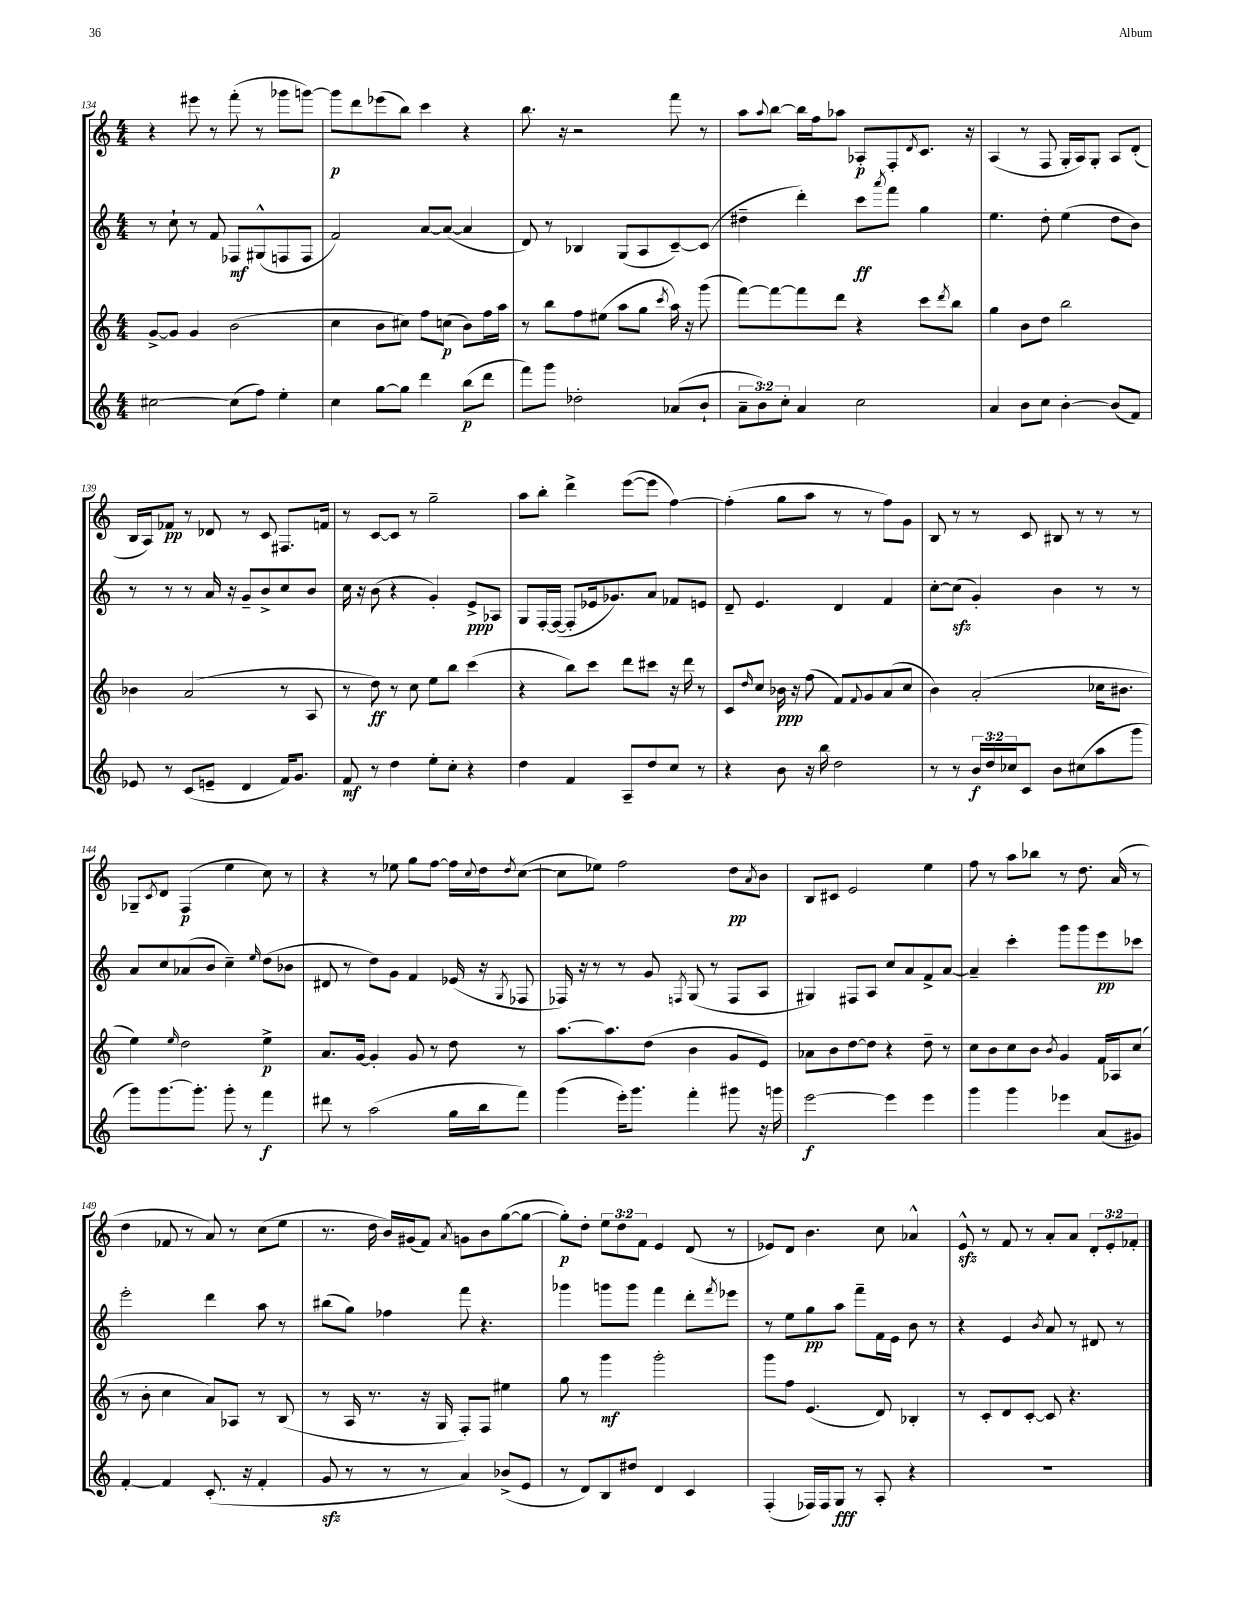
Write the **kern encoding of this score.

**kern	**dynam	**kern	**dynam	**kern	**dynam	**kern	**dynam
*part4	*part4	*part3	*part3	*part2	*part2	*part1	*part1
*staff4	*staff4	*staff3	*staff3	*staff2	*staff2	*staff1	*staff1
*clefG2	*	*clefG2	*	*clefG2	*	*clefG2	*
*k[]	*	*k[]	*	*k[]	*	*k[]	*
*M4/4	*	*M4/4	*	*M4/4	*	*M4/4	*
=134	=134	=134	=134	=134	=134	=134	=134
[2cc#X\	.	[8g^/L	.	8r	.	4r	.
.	.	8g/J]	.	8cc`\	.	.	.
.	.	4g/	.	8r	.	8eee#X\	.
.	.	.	.	8f/	.	8r	.
(8cc#\L]	.	(2b\	.	8F-X/L	mf	(8fff'\	.
8ff\J)	.	.	.	(8G#X^^/	.	8r	.
4ee'\	.	.	.	8Fn/	.	8ggg-X\L	.
.	.	.	.	8F/J	.	[8gggn\J)	.
=135	=135	=135	=135	=135	=135	=135	=135
4cc\	.	4cc\	.	2f/)	.	8ggg\L]	p
.	.	.	.	.	.	8ddd\	.
[8gg\L	.	8b\L	.	.	.	(8eee-X\	.
8gg\J]	.	8cc#X\J)	.	.	.	8bb\J)	.
4ddd\	.	8ff\L	.	[8a/L	.	4ccc\	.
.	.	(8ccn\J	p	(8a/J_	.	.	.
(8bb\L	p	8b\L)	.	4a/]	.	4r	.
8ddd\J	.	16ff\L	.	.	.	.	.
.	.	16aa\JJ	.	.	.	.	.
=136	=136	=136	=136	=136	=136	=136	=136
8fff\L)	.	8r	.	8d/)	.	8.bb\	.
8ggg\J	.	8bb\L	.	8r	.	.	.
.	.	.	.	.	.	16r	.
2dd-X'\	.	8ff\	.	4B-X/	.	2r	.
.	.	(8ee#X\J	.	.	.	.	.
.	.	8aa\L	.	(8G/L	.	.	.
.	.	8gg\J	.	8A/	.	.	.
.	.	8qccc/	.	.	.	.	.
(8a-X/L	.	16aa\)	.	[8c~/)	.	8fff\	.
.	.	16r	.	.	.	.	.
8b`/J	.	(8ggg\	.	(8c/J]	.	8r	.
=137	=137	=137	=137	=137	=137	=137	=137
12a~\L	.	[8fff\L)	.	4dd#X~\	.	8aa\L	.
12b\)	.	.	.	.	.	.	.
.	.	.	.	.	.	8qqaa/	.
.	.	8fff\_	.	.	.	[8bb\J	.
12cc'\J	.	.	.	.	.	.	.
4a/	.	8fff\]	.	4ddd'\)	.	16bb\LL]	.
.	.	.	.	.	.	16ff\J	.
.	.	8ddd\J	.	.	.	8aa-X\J	.
2cc\	.	4r	.	8ccc\L	ff	8A-X'/L	p
.	.	.	.	8qaaa/	.	.	.
.	.	.	.	8fff\J	.	8F'/	.
.	.	.	.	.	.	8qd/	.
.	.	8ccc\L	.	4gg\	.	8.c/J	.
.	.	8qddd/	.	.	.	.	.
.	.	8bb\J	.	.	.	.	.
.	.	.	.	.	.	16r	.
=138	=138	=138	=138	=138	=138	=138	=138
4a/	.	4gg\	.	4.ee\	.	(4A/	.
8b\L	.	8b\L	.	.	.	8r	.
8cc\J	.	8dd\J	.	8dd'\	.	8F/	.
[4b'\	.	2bb\	.	(4ee\	.	16G'/LL	.
.	.	.	.	.	.	16A/J)	.
.	.	.	.	.	.	8G'/J	.
(8b/L]	.	.	.	8dd\L	.	8A/L	.
8f/J)	.	.	.	8b\J)	.	(8d'/J	.
!!LO:LB:g=z
=139	=139	=139	=139	=139	=139	=139	=139
8e-X/	.	4b-X\	.	8r	.	16B/LL	.
.	.	.	.	.	.	16A/J)	.
8r	.	.	.	8r	.	8f-X/J	pp
(8c/L	.	(2a/	.	8r	.	8r	.
8en~/J	.	.	.	16a/	.	8d-X/	.
.	.	.	.	16r	.	.	.
4d/	.	.	.	8g~/L	.	8r	.
.	.	.	.	8b^/	.	8c/	.
16f/KL)	.	8r	.	8cc/	.	8.F#X/L	.
8.g/J	.	.	.	.	.	.	.
.	.	8A/	.	8b/J	.	.	.
.	.	.	.	.	.	16fn/Jk	.
=140	=140	=140	=140	=140	=140	=140	=140
8f/	mf	8r	.	16cc\	.	8r	.
.	.	.	.	16r	.	.	.
8r	.	8dd\)	ff	(8b\	.	[8c/L	.
4dd\	.	8r	.	4r	.	8c/J]	.
.	.	8cc\	.	.	.	8r	.
8ee'\L	.	8ee\L	.	4g'/)	.	2gg~\	.
8cc'\J	.	8bb\J	.	.	.	.	.
4r	.	(4ccc\	.	8e^/L	ppp	.	.
.	.	.	.	8A-X/J	.	.	.
=141	=141	=141	=141	=141	=141	=141	=141
4dd\	.	4r	.	8G/L	.	8aa\L	.
.	.	.	.	[16F'/L	.	8bb'\J	.
.	.	.	.	(16F/JJ_	.	.	.
4f/	.	8bb\L)	.	8F'/L]	.	4ddd^\	.
.	.	8ccc\J	.	16e-X/k	.	.	.
.	.	.	.	8.g-X/)	.	.	.
8A~/L	.	8ddd\L	.	.	.	([8eee\L	.
8dd/	.	8ccc#X\J	.	8a/J	.	8eee\J]	.
8cc/J	.	16r	.	8f-X/L	.	[4ff\)	.
.	.	16ddd\	.	.	.	.	.
8r	.	8r	.	8en/J	.	.	.
=142	=142	=142	=142	=142	=142	=142	=142
4r	.	8c/L	.	8d~/	.	(4ff'\]	.
.	.	16qqdd/	.	.	.	.	.
.	.	8cc/J	.	4.e/	.	.	.
8b\	.	16b-X\	ppp	.	.	8gg\L	.
.	.	16r	.	.	.	.	.
16r	.	(8ff\	.	.	.	8aa\J	.
16bb\	.	.	.	.	.	.	.
2dd\	.	8f/L)	.	4d/	.	8r	.
.	.	8qqf/	.	.	.	.	.
.	.	8g/	.	.	.	8r	.
.	.	(8a/	.	4f/	.	8ff\L)	.
.	.	8cc/J	.	.	.	8g\J	.
=143	=143	=143	=143	=143	=143	=143	=143
8r	.	4b\)	.	[8cc'\L	.	8B/	.
8r	.	.	.	(8cczz\J]	.	8r	.
24b/LL	f	(2a'/	.	4g'/)	.	8r	.
24dd/	.	.	.	.	.	.	.
24cc-X/J	.	.	.	.	.	.	.
8c/J	.	.	.	.	.	8c/	.
8b\L	.	.	.	4b\	.	8B#X/	.
(8cc#X\	.	.	.	.	.	8r	.
8aa\	.	16cc-X\KL	.	8r	.	8r	.
.	.	8.b#X\J	.	.	.	.	.
8ggg\J	.	.	.	8r	.	8r	.
!!LO:LB:g=z
=144	=144	=144	=144	=144	=144	=144	=144
8ggg\L)	.	4ee\)	.	8a/L	.	8G-X~/L	.
.	.	.	.	.	.	8qc/	.
[8.ggg\	.	.	.	8cc/	.	8d/J	.
.	.	16qqee/	.	.	.	.	.
.	.	2dd\	.	(8a-X/	.	(4F/	p
8.ggg'\J]	.	.	.	.	.	.	.
.	.	.	.	8b/J	.	.	.
8ggg'\	.	.	.	4cc~\)	.	4ee\	.
8r	.	.	.	.	.	.	.
.	.	.	.	16qqee/	.	.	.
4fff\	f	4ee^\	p	(8dd\L	.	8cc\)	.
.	.	.	.	8b-X\J	.	8r	.
=145	=145	=145	=145	=145	=145	=145	=145
8ddd#X\	.	8.a/L	.	8d#X/	.	4r	.
8r	.	.	.	8r	.	.	.
.	.	[16g/Jk	.	.	.	.	.
(2aa\	.	4g'/]	.	8dd\L)	.	8r	.
.	.	.	.	8g\J	.	8ee-X\	.
.	.	8g/	.	4f/	.	8gg\L	.
.	.	8r	.	.	.	[8ff\J	.
16gg\LL	.	8dd\	.	(16e-X/	.	16ff\LL]	.
.	.	.	.	.	.	8qqcc/	.
16bb\J	.	.	.	16r	.	16dd\J	.
.	.	.	.	8qG/	.	8qdd/	.
8fff\J)	.	8r	.	8F-X/	.	([8cc\J	.
=146	=146	=146	=146	=146	=146	=146	=146
(4ggg\	.	[8.aa\L	.	16F-X/)	.	8cc\L]	.
.	.	.	.	16r	.	.	.
.	.	.	.	8r	.	8ee-X\J)	.
.	.	8.aa\]	.	.	.	.	.
16eee'\KL)	.	.	.	8r	.	2ff\	.
8.ggg\J	.	.	.	.	.	.	.
.	.	(8dd\J	.	8g/	.	.	.
.	.	.	.	8qFn/	.	.	.
4fff'\	.	4b\	.	(8G/	.	.	.
.	.	.	.	8r	.	.	.
8ggg#X\	.	8g/L	.	8F/L	.	8dd\L	pp
.	.	.	.	.	.	8qa/	.
16r	.	8e/J)	.	8A/J	.	8b\J	.
16gggn\	.	.	.	.	.	.	.
=147	=147	=147	=147	=147	=147	=147	=147
[2eee\	f	8a-X\L	.	4G#X/)	.	8B/L	.
.	.	8b\	.	.	.	8c#X/J	.
.	.	[8dd\	.	8F#X/L	.	2e/	.
.	.	8dd\J]	.	8A/J	.	.	.
4eee\]	.	4r	.	8cc/L	.	.	.
.	.	.	.	8a/	.	.	.
4eee\	.	8dd~\	.	8f^/	.	4ee\	.
.	.	8r	.	[8a/J	.	.	.
=148	=148	=148	=148	=148	=148	=148	=148
4ggg\	.	8cc\L	.	4a~/]	.	8ff\	.
.	.	8b\	.	.	.	8r	.
4ggg\	.	8cc\	.	4ccc'\	.	8aa\L	.
.	.	8b\J	.	.	.	8bb-X\J	.
.	.	8qb/	.	.	.	.	.
4eee-X\	.	4g/	.	8ggg\L	.	8r	.
.	.	.	.	8ggg\	.	8.dd\	.
(8a/L	.	16f/LL	.	8eee\	pp	.	.
.	.	16A-X/J	.	.	.	(16a/	.
8g#X/J)	.	(8cc/J	.	8ccc-X\J	.	8r	.
!!LO:LB:g=z
=149	=149	=149	=149	=149	=149	=149	=149
[4f'/	.	8r	.	2eee'\	.	4dd\	.
.	.	8b'\	.	.	.	.	.
4f/]	.	4cc\	.	.	.	8f-X/	.
.	.	.	.	.	.	8r	.
(8.c'/	.	8a/L)	.	4ddd\	.	8a/)	.
.	.	8A-X/J	.	.	.	8r	.
16r	.	.	.	.	.	.	.
4f'/	.	8r	.	8aa\	.	(8cc\L	.
.	.	(8B/	.	8r	.	8ee\J	.
=150	=150	=150	=150	=150	=150	=150	=150
8gzz/	.	8r	.	(8bb#X\L	.	8.r	.
8r	.	16A/	.	8gg\J)	.	.	.
.	.	8.r	.	.	.	16dd\	.
8r	.	.	.	4ff-X\	.	16b/LL)	.
.	.	.	.	.	.	(16g#X/J	.
8r	.	16r	.	.	.	8f/J)	.
.	.	16G/	.	.	.	.	.
.	.	.	.	.	.	8qa/	.
4a/)	.	8F'/L)	.	8fff\	.	8gn\L	.
.	.	8F/J	.	4.r	.	8b\	.
(8b-X^/L	.	4ee#X\	.	.	.	([8gg\	.
8e/J	.	.	.	.	.	8gg\J_	.
=151	=151	=151	=151	=151	=151	=151	=151
8r	.	8gg\	.	4ggg-X\	.	8gg'\L])	p
8d/L)	.	8r	.	.	.	8dd'\J	.
8B/	.	4ggg\	mf	8gggn\L	.	12ee\L	.
.	.	.	.	.	.	12dd\	.
8dd#X/J	.	.	.	8ggg\J	.	.	.
.	.	.	.	.	.	12f\J	.
4d/	.	2ggg'\	.	4fff\	.	4e/	.
4c/	.	.	.	8ddd'\L	.	(8d/	.
.	.	.	.	8qfff/	.	.	.
.	.	.	.	8eee-X\J	.	8r	.
=152	=152	=152	=152	=152	=152	=152	=152
(4F'/	.	8ggg\L	.	8r	.	8e-X/L)	.
.	.	8ff\J	.	8ee\L	.	8d/J	.
16F-X/LL)	.	(4.e/	.	8gg\	pp	4.b\	.
16F-/J	.	.	.	.	.	.	.
8G/J	fff	.	.	8aa\J	.	.	.
8r	.	.	.	8fff~\L	.	.	.
8A'/	.	8d/)	.	16f\L	.	8cc\	.
.	.	.	.	16e\JJ	.	.	.
4r	.	4B-X'/	.	8b\	.	4a-X^^/	.
.	.	.	.	8r	.	.	.
=153	=153	=153	=153	=153	=153	=153	=153
1r	.	8r	.	4r	.	8ezz^^/	.
.	.	8c'/L	.	.	.	8r	.
.	.	8d/	.	4e/	.	8f/	.
.	.	[8c'/J	.	.	.	8r	.
.	.	.	.	8qb/	.	.	.
.	.	8c/]	.	8a/	.	8a'/L	.
.	.	4.r	.	8r	.	8a/J	.
.	.	.	.	8d#X/	.	12d'/L	.
.	.	.	.	.	.	12e'/	.
.	.	.	.	8r	.	.	.
.	.	.	.	.	.	12f-X'/J	.
==	==	==	==	==	==	==	==
*-	*-	*-	*-	*-	*-	*-	*-
